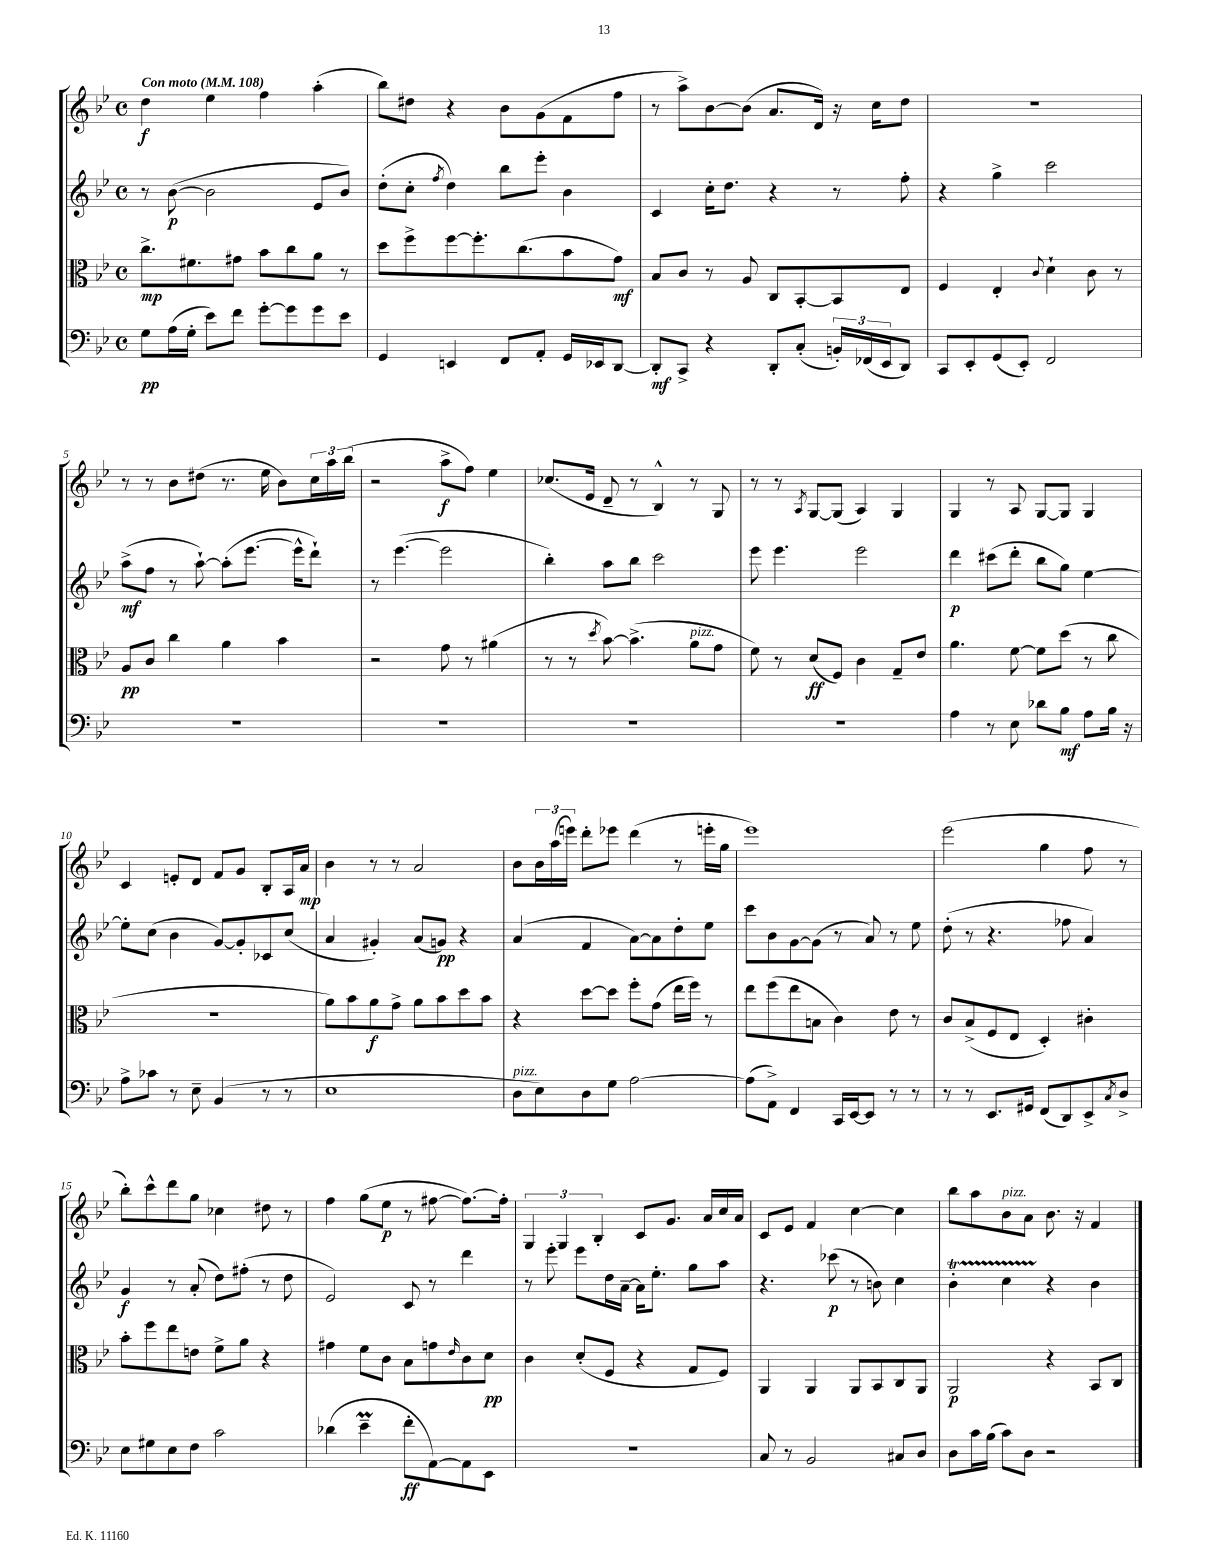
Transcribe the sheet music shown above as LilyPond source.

<<
\new StaffGroup <<
\new Staff = "s0" {
    \clef treble \key bes \major \defaultTimeSignature \time 4/4 \tempo "Con moto" 4 = 108
    d''4\f ees''4 f''4 a''4-.( |
    bes''8) dis''8 r4 bes'8 g'8( f'8 f''8 |
    r8 a''8->) bes'8~ bes'8( a'8. d'16) r16 c''16 d''8 |
    r1 |
    r8 r8 bes'8 dis''8( r8. ees''16 bes'8) \tuplet 3/2 { c''16 a''16 bes''16( } |
    r2 a''8->\f f''8) ees''4 |
    ces''8.( ees'16 d'8-- r8 bes4-^) r8 g8 |
    r8 r8 \acciaccatura { a8 } g8~ g8( a4) g4 |
    g4 r8 a8 g8~ g8 g4 |
    c'4 e'8-. d'8 f'8 g'8 bes8-. a16 a'16\mp |
    bes'4 r8 r8 a'2 |
    bes'8 \tuplet 3/2 { bes'16 a''16( e'''16) } d'''8-. ees'''8 d'''4( r8 e'''16-. g''16 |
    ees'''1) |
    ees'''2( g''4 f''8 r8 |
    bes''8-.) c'''8-^ d'''8 g''8 ces''4 dis''8 r8 |
    f''4 g''8( ees''8\p r8 fis''8~ fis''8.~) fis''16-. |
    \tuplet 3/2 { g4 g4 bes4-. } c'8 g'8. a'16 c''16 a'16 |
    c'8 ees'8 f'4 c''4~ c''4 |
    bes''8 a''8 bes'8^\markup { \italic "pizz." } a'8 bes'8. r16 f'4 \bar "|." |
}
\new Staff = "s1" {
    \clef treble \key bes \major \defaultTimeSignature \time 4/4
    r8 bes'8~\p( bes'2 ees'8 bes'8) |
    d''8-.( c''8-. \acciaccatura { f''8 } d''4) bes''8 ees'''8-. bes'4 |
    c'4 c''16-. d''8. r4 r8 f''8-. |
    r4 g''4-> c'''2 |
    a''8->\mf( f''8 r8 a''8~-!) a''8-.( ees'''8.~ ees'''16-^ d'''8-!) |
    r8 ees'''4.~( ees'''2 |
    bes''4-.) a''8 bes''8 c'''2 |
    ees'''8 ees'''4. ees'''2 |
    d'''4\p cis'''8( d'''8-. bes''8 g''8) ees''4~ |
    ees''8-. c''8( bes'4 g'8~) g'8-. ces'8 c''8( |
    a'4 gis'4-.) a'8( g'8\pp) r4 |
    a'4( f'4 a'8~) a'8 d''8-. ees''8 |
    c'''8 bes'8 g'8~ g'8( r8 a'8) r8 ees''8 |
    d''8-.( r8 r4. fes''8 a'4) |
    g'4\f r8 a'8-.( d''8) fis''8-.( r8 d''8 |
    ees'2) c'8 r8 d'''4 |
    r8 ees'''8-. ees'''8 d''16 a'16~-- a'16 ees''8.-. g''8 a''8 |
    r4. ces'''8\p( r8 b'8) c''4 |
    bes'4-.\startTrillSpan c''4 r4\stopTrillSpan bes'4 \bar "|." |
}
\new Staff = "s2" {
    \clef alto \key bes \major \defaultTimeSignature \time 4/4
    c''8.->\mp fis'8. gis'8 bes'8 c''8 a'8 r8 |
    d''8 f''8-> f''8~ f''8.-. c''8.( bes'8 g'8\mf) |
    bes8 c'8 r8 a8 c8 bes,8~-. bes,8 ees8 |
    f4 ees4-. \appoggiatura { c'8 } d'4-! c'8 r8 |
    a8\pp c'8 c''4 a'4 bes'4 |
    r2 g'8 r8 ais'4( |
    r8 r8 \acciaccatura { d''8 } bes'8~) bes'4.->( a'8^\markup { \italic "pizz." } g'8 |
    f'8) r8 d'8\ff( f8) c'4 g8-- ees'8 |
    a'4. f'8~ f'8 d''8( r8 c''8 |
    R1 |
    a'8) bes'8 a'8\f g'8-> a'8 bes'8 d''8 bes'8 |
    r4 d''8~ d''8 f''8-. g'8( ees''16 f''16) r8 |
    ees''8 f''8( ees''8 b8 c'4) ees'8 r8 |
    c'8 bes8->( f8 ees8 d4-.) cis'4-. |
    bes'8-. f''8 ees''8 e'8 f'8-> a'8 r4 |
    gis'4 f'8 c'8 bes8 g'8 \grace { ees'16 } c'8 d'8\pp |
    c'4 d'8-.( f8 r4 g8 f8) |
    a,4 a,4 a,8 bes,8 c8 a,8 |
    a,2\p r4 bes,8 c8 \bar "|." |
}
\new Staff = "s3" {
    \clef bass \key bes \major \defaultTimeSignature \time 4/4
    g8\pp a16( g16-. ees'8) f'8 g'8~-. g'8 g'8 ees'8 |
    g,4 e,4 f,8 a,8-. g,16 ees,16 d,8~ |
    d,8-.\mf c,8-> r4 d,8-. c8-.( \tuplet 3/2 { b,16-.) fes,16( ees,16 } d,8) |
    c,8 ees,8-. g,8( ees,8-.) f,2 |
    R1 |
    R1 |
    R1 |
    R1 |
    a4 r8 ees8 des'8 bes8\mf a8 bes16 r16 |
    a8-> ces'8 r8 ees8-- bes,4( r8 r8 |
    ees1 |
    d8^\markup { \italic "pizz." } ees8) d8 g8 a2~ |
    a8( a,8->) f,4 c,16 ees,16~ ees,8 r8 r8 |
    r8 r8 ees,8. gis,16 f,8( d,8) ees,8-> \acciaccatura { c8 } d8-> |
    ees8 gis8 ees8 f8 c'2 |
    des'4( ees'4--\prall f'8-.\ff a,8~) a,8 ees,8 |
    R1 |
    c8 r8 bes,2 cis8 d8 |
    d8 c'16 bes16( c'8) d8 r2 \bar "|." |
}
>>
>>
